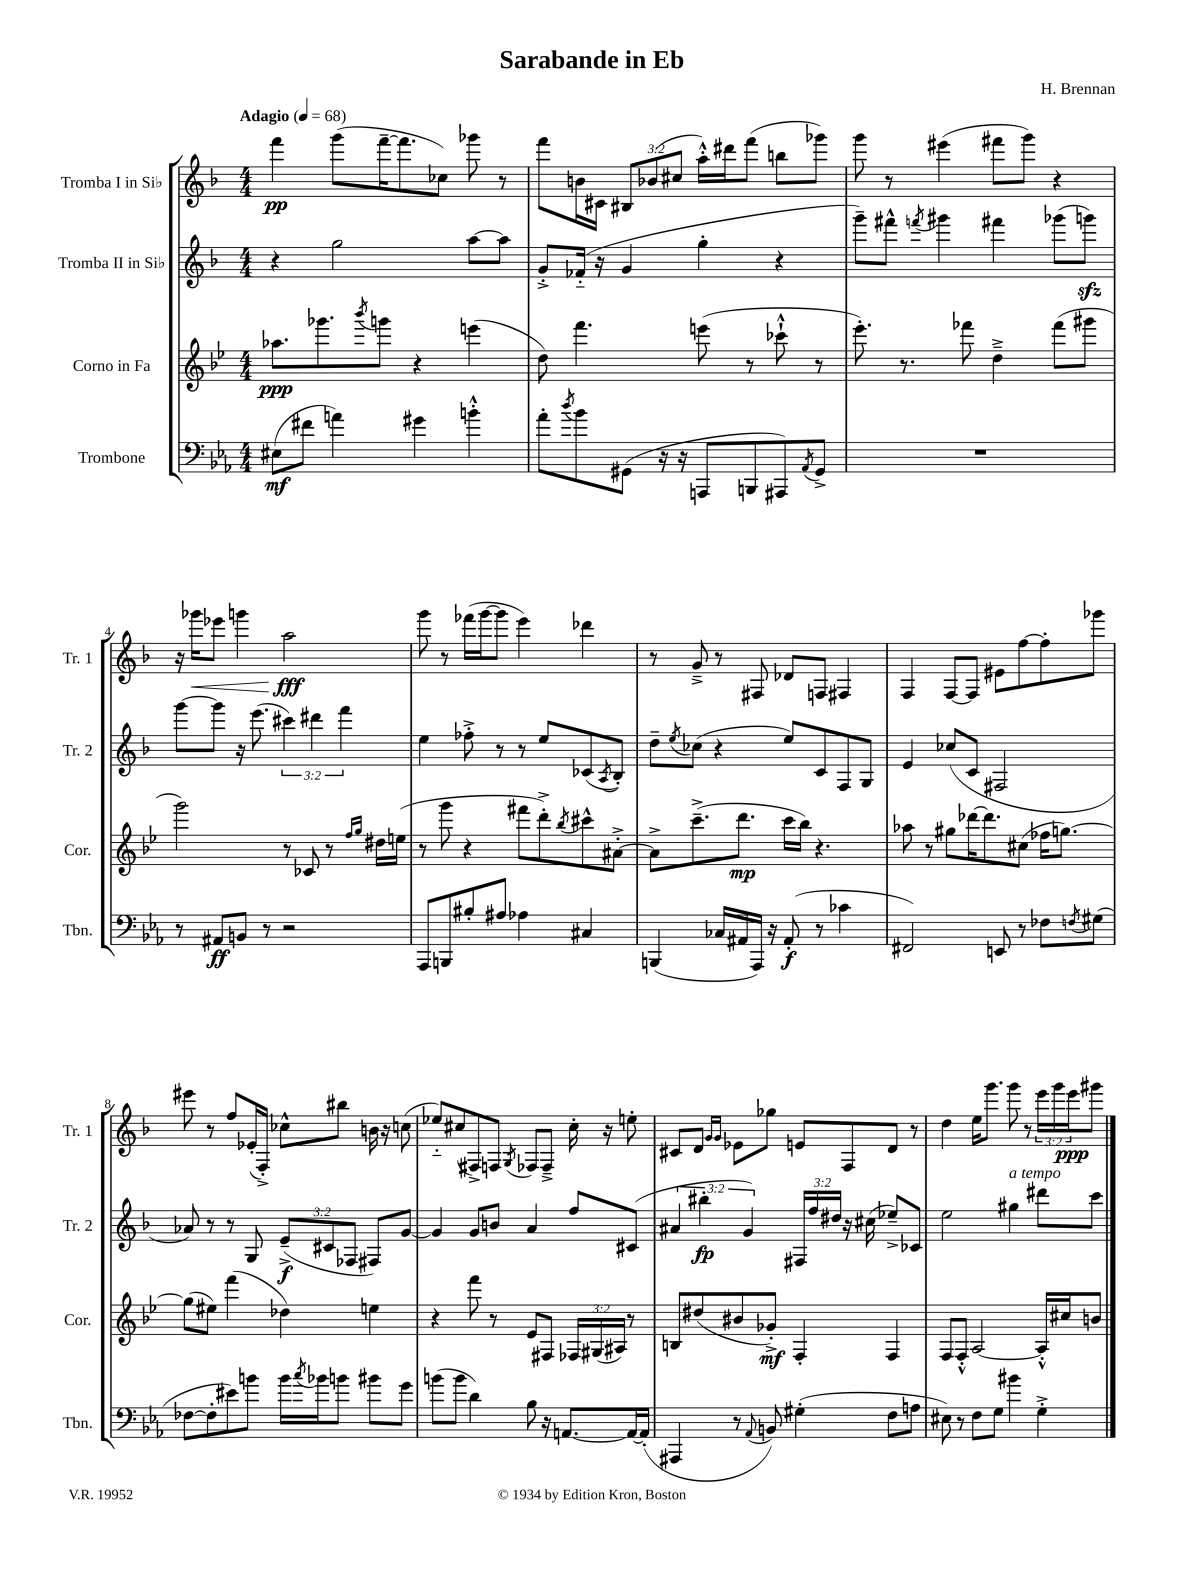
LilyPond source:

\header { title = "Sarabande in Eb" composer = "H. Brennan" }
<<
\new StaffGroup <<
\new Staff = "s0" \with { instrumentName = "Tromba I in Sib" shortInstrumentName = "Tr. 1" } {
    \clef treble \key f \major \numericTimeSignature \time 4/4 \override Staff.TupletNumber.text = #tuplet-number::calc-fraction-text \tempo "Adagio" 4 = 68
    f'''4\pp g'''8( f'''16~-- f'''8. ces''8) ges'''8 r8 |
    f'''8 b'16 cis'16 \tuplet 3/2 { bis8 bes'8( cis''8 } a''16-.-^) dis'''16 f'''8( b''8 ges'''8) |
    g'''8 r8 eis'''4( fis'''8 g'''8) r4 |
    r16 ges'''16\< ees'''8 g'''4 a''2\fff\! |
    g'''8 r8 fes'''16( g'''16~ g'''8 e'''4) des'''4 |
    r8 g'8---> r8 fis8 des'8 f8 fis4 |
    f4 f8~ f8 eis'8 f''8~ f''8-. ges'''8 |
    eis'''8 r8 f''8 ees'16-.( f16-.->) ces''8-^ bis''8 b'16 r16 c''8( |
    ees''8-_) cis''8( fis8->) f8 \acciaccatura { g8 } fes8 fes8---> cis''16-. r16 e''8-. |
    cis'8 d'8 \grace { g'16 g'16 } ees'8 ges''8 e'8 f8 d'8 r8 |
    d''4 e''16 g'''8. g'''8 r8 \tuplet 3/2 { e'''16 g'''16 e'''16\ppp } gis'''8 \bar "|." |
}
\new Staff = "s1" \with { instrumentName = "Tromba II in Sib" shortInstrumentName = "Tr. 2" } {
    \clef treble \key f \major \numericTimeSignature \time 4/4 \override Staff.TupletNumber.text = #tuplet-number::calc-fraction-text
    r4 g''2 a''8~ a''8 |
    g'8-.-> fes'16-_( r16 g'4 g''4-. r4 |
    g'''8--) fis'''8-^ \acciaccatura { f'''8 } gis'''4 fis'''4 ges'''8( g'''8\sfz) |
    g'''8~ g'''8 r16 e'''8.( \tuplet 3/2 { cis'''4) dis'''4 f'''4 } |
    e''4 fes''8-.-> r8 r8 e''8 ces'8( \acciaccatura { a8 } bes8-.) |
    d''8-- \acciaccatura { e''8 } ces''8( r4 e''8) c'8 f8 g8 |
    e'4 ces''8( c'8 fis2 |
    aes'8) r8 r8 g8 \tuplet 3/2 { e'8--->\f( cis'8 fes8 } fis8) g'8~ |
    g'4 g'8 b'8 a'4 f''8 cis'8( |
    \tuplet 3/2 { ais'4 bis''4-.\fp g'4) } \tuplet 3/2 { fis16 f''16 dis''16 } r16 cis''16( ees''8--->) ces'8 |
    e''2 gis''4^\markup { \italic "a tempo" } dis'''8 c'''8 \bar "|." |
}
\new Staff = "s2" \with { instrumentName = "Corno in Fa" shortInstrumentName = "Cor." } {
    \clef treble \key bes \major \numericTimeSignature \time 4/4 \override Staff.TupletNumber.text = #tuplet-number::calc-fraction-text
    aes''8.\ppp ges'''8. \acciaccatura { bes'''8 } g'''8 r4 e'''4( |
    d''8) f'''4. e'''8( r8 ces'''8-!-^ r8 |
    ees'''8.-.) r8. fes'''8 d''4---> fes'''8( gis'''8 |
    g'''2) r8 ces'8 r8 \grace { f''16 g''16 } dis''16 e''16( |
    r8 g'''8 r4 fis'''8 d'''8-.->) \acciaccatura { bes''8 } cis'''8-^ ais'8~-.-> |
    ais'8-> c'''8.--->( d'''8.\mp c'''16 bes''16) r4. |
    aes''8 r8 gis''8 des'''16~ des'''8. cis''8( fes''16 g''8.~) |
    g''8( eis''8) f'''4( des''4) e''4 |
    r4 f'''8 r8 ees'8 fis8 \tuplet 3/2 { fes16 gis16( ais16) } r8 |
    b8 dis''8( bis'8 ges'8-.->\mf) f4-. f4 |
    f8 f8-.-^ a2~ a16-.-^ cis''16 b'8 \bar "|." |
}
\new Staff = "s3" \with { instrumentName = "Trombone" shortInstrumentName = "Tbn." } {
    \clef bass \key ees \major \numericTimeSignature \time 4/4
    eis8\mf( fis'8 a'4) gis'4 b'4-.-^ |
    aes'8-. \acciaccatura { d''8 } bes'8 gis,8( r16 r16 a,,8 b,,8 ais,,8) \acciaccatura { aes,8 } gis,8-> |
    R1 |
    r8 ais,8\ff b,8 r8 r2 |
    aes,,8 b,,8 bis8-. ais8 aes4 cis4 |
    b,,4( ces16 ais,16 aes,,16) r16 ais,8-.\f( r8 ces'4 |
    fis,2) e,8 r8 fes8 \acciaccatura { f8 } gis8( |
    fes8~ fes8-. eis'8) b'8 b'16 \acciaccatura { c''8 } bes'16 b'8 bis'8 g'8 |
    b'8( b'8 d'4) bes8 r16 a,8.~ a,16~ a,16-.( |
    ais,,4 r8 \appoggiatura { aes,8 } b,8) gis4-.( f8 a8 |
    eis8) r8 f8 g8 bis'4 g4-.-> \bar "|." |
}
>>
>>
